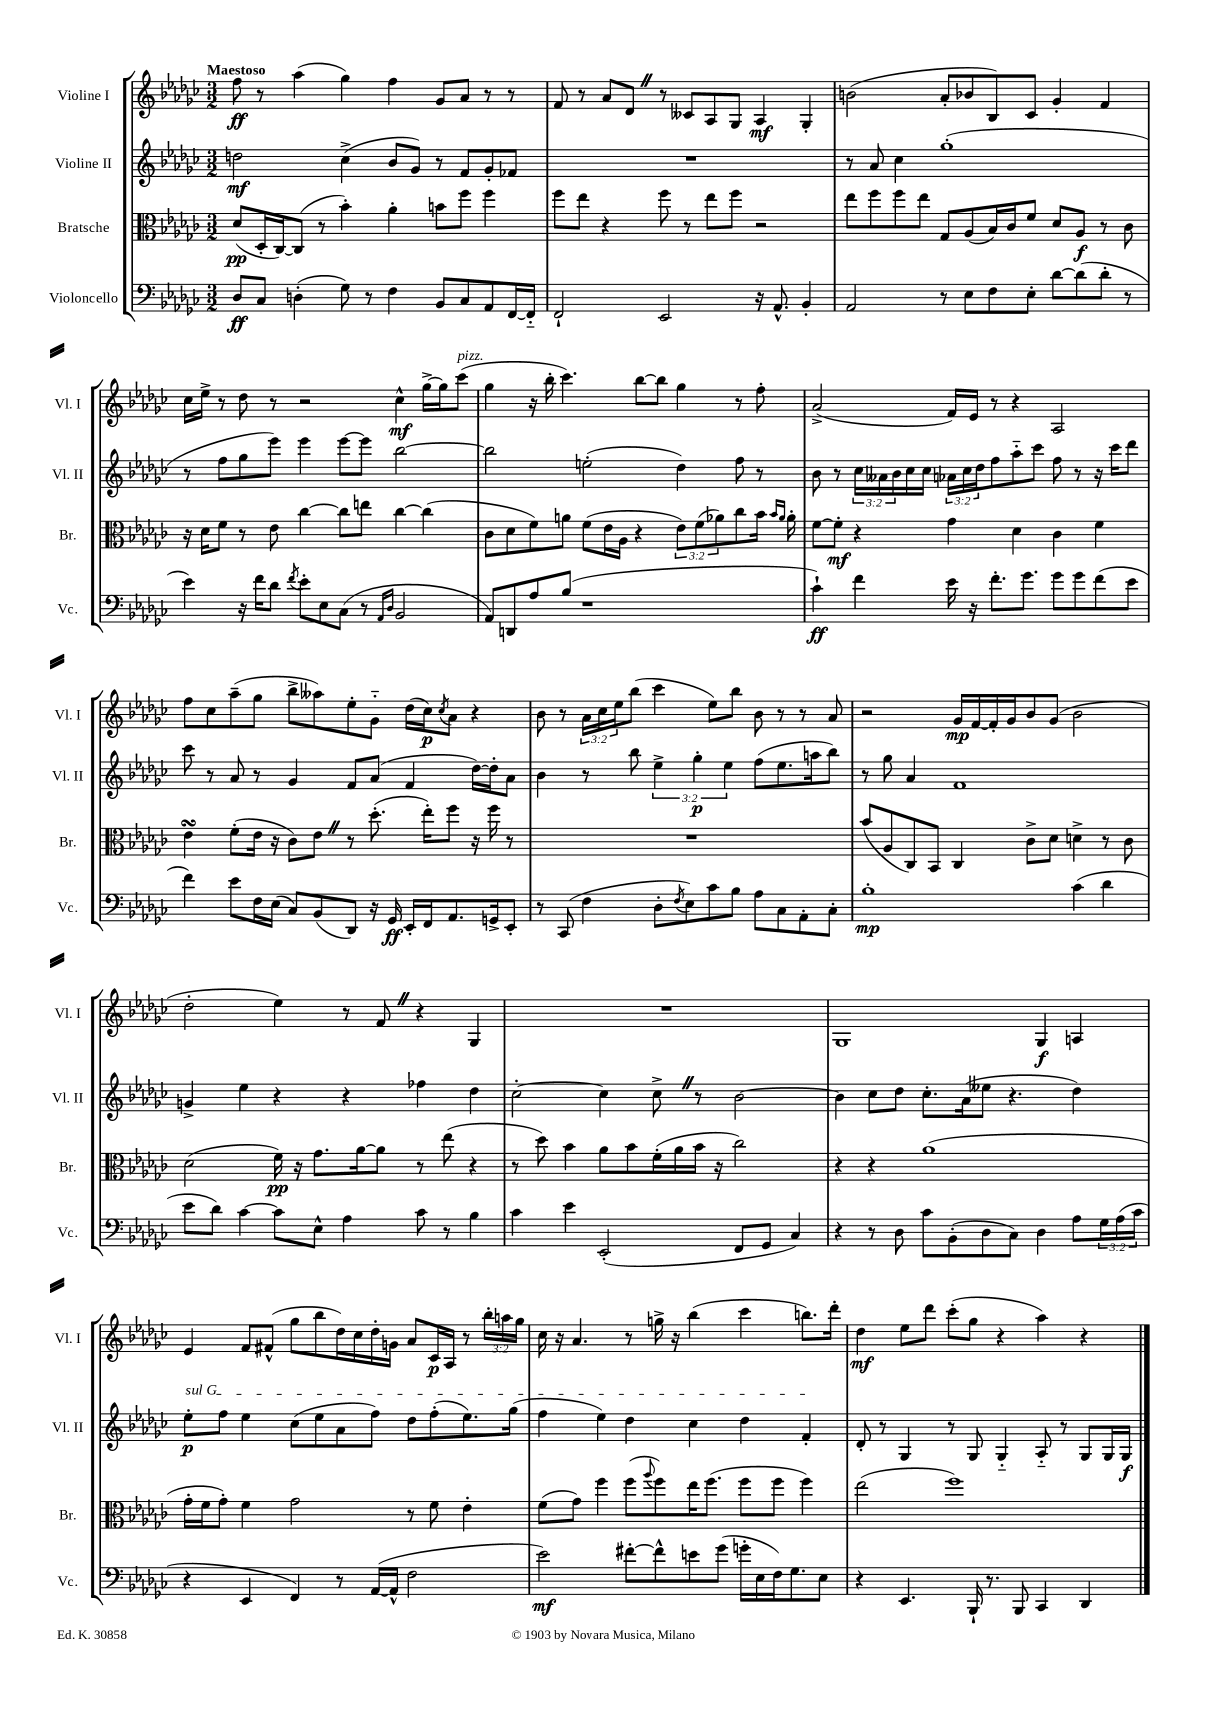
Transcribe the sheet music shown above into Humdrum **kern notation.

**kern	**dynam	**kern	**dynam	**kern	**dynam	**kern	**dynam
*part4	*part4	*part3	*part3	*part2	*part2	*part1	*part1
*staff4	*staff4	*staff3	*staff3	*staff2	*staff2	*staff1	*staff1
*I"Violoncello	*	*I"Bratsche	*	*I"Violine II	*	*I"Violine I	*
*I'Vc.	*	*I'Br.	*	*I'Vl. II	*	*I'Vl. I	*
*clefF4	*	*clefC3	*	*clefG2	*	*clefG2	*
*k[b-e-a-d-g-c-]	*	*k[b-e-a-d-g-c-]	*	*k[b-e-a-d-g-c-]	*	*k[b-e-a-d-g-c-]	*
*M3/2	*	*M3/2	*	*M3/2	*	*M3/2	*
=1	=1	=1	=1	=1	=1	=1	=1
!	!	!	!	!	!	!LO:TX:a:B:t=Maestoso	!
8D-/L	ff	(8d-/L	pp	2ddn\	mf	8ff\	ff
8C-/J	.	16D-'/L	.	.	.	8r	.
.	.	[16C-/J)	.	.	.	.	.
(4Dn'\	.	(8C-/J]	.	.	.	(4aa-\	.
.	.	8r	.	.	.	.	.
8G-\)	.	4b-'\)	.	(4cc-^\	.	4gg-\)	.
8r	.	.	.	.	.	.	.
4F\	.	4a-'\	.	8b-/L	.	4ff\	.
.	.	.	.	8g-/J)	.	.	.
8BB-/L	.	8bn\L	.	8r	.	8g-/L	.
8C-/	.	8ff\J	.	8f/L	.	8a-/J	.
8AA-/	.	4ff\	.	8g-'/	.	8r	.
[16FF/L	.	.	.	8f-X/J	.	8r	.
16FF/JJ]	.	.	.	.	.	.	.
=2	=2	=2	=2	=2	=2	=2	=2
2FF`/	.	8ff\L	.	1.r	.	8f/	.
.	.	8ee-\J	.	.	.	8r	.
.	.	4r	.	.	.	8a-/L	.
.	.	.	.	.	.	8d-Z/J	.
2EE-/	.	8ff\	.	.	.	8r	.
.	.	8r	.	.	.	8c--X/L	.
.	.	8ee-\L	.	.	.	8A-/	.
.	.	8ff\J	.	.	.	8G-/J	.
16r	.	2r	.	.	.	4A-/	mf
8.AA-^^/	.	.	.	.	.	.	.
4BB-'/	.	.	.	.	.	4G-'/	.
=3	=3	=3	=3	=3	=3	=3	=3
2AA-/	.	8ee-\L	.	8r	.	(2bn\	.
.	.	8ff\	.	8a-/	.	.	.
.	.	8ff\	.	4cc-\	.	.	.
.	.	8ee-\J	.	.	.	.	.
8r	.	8G-/L	.	(1gg-'	.	8a-'/L	.
8E-\L	.	(8A-/	.	.	.	8b-X/	.
8F\	.	16B-/L)	.	.	.	8B-/)	.
.	.	16c-/J	.	.	.	.	.
8E-'\J	.	8f/J	.	.	.	8c-/J	.
[8d-\L	.	8d-/L	.	.	.	4g-'/	.
(8d-\]	.	8A-/J	f	.	.	.	.
8d-'\J	.	8r	.	.	.	4f/	.
8r	.	8c-\	.	.	.	.	.
!!LO:LB:g=z
=4	=4	=4	=4	=4	=4	=4	=4
4e-\)	.	16r	.	8r	.	16cc-\LL	.
.	.	16d-\KL	.	.	.	16ee-^\JJ	.
.	.	8f\J	.	8ff\L	.	8r	.
16r	.	8r	.	8gg-\	.	8dd-\	.
16f\KL	.	.	.	.	.	.	.
8d-\J	.	8e-\	.	8eee-\J)	.	8r	.
8qf/	.	.	.	.	.	.	.
8e-'\L	.	[4cc-\	.	4eee-\	.	2r	.
8E-\	.	.	.	.	.	.	.
(8C-\J	.	8cc-\L]	.	[8eee-\L	.	.	.
8r	.	8een\J	.	8eee-\J]	.	.	.
16qqAA-/LL	.	.	.	.	.	.	.
16qqD-/JJ	.	.	.	.	.	.	.
2BB-/	.	[4cc-\	.	[2bb-\	.	4cc-^^\	mf
.	.	(4cc-\]	.	.	.	[16gg-^\LL	.
.	.	.	.	.	.	16gg-\J]	.
!	!	!	!	!	!	!LO:TX:a:i:t=pizz.	!
.	.	.	.	.	.	(8ccc-\J	.
=5	=5	=5	=5	=5	=5	=5	=5
8AA-/L)	.	8c-\L	.	2bb-\]	.	4gg-\	.
8DDn/	.	8d-\	.	.	.	.	.
8A-/	.	8f\)	.	.	.	16r	.
.	.	.	.	.	.	16bb-'\	.
(8B-/J	.	8an\J	.	.	.	4.ccc-\)	.
1r	.	(8f\L	.	(2een'\	.	.	.
.	.	16e-\L	.	.	.	.	.
.	.	16A-\JJ	.	.	.	.	.
.	.	4r	.	.	.	[8bb-\L	.
.	.	.	.	.	.	8bb-\J]	.
.	.	12e-\L)	.	4dd-\)	.	4gg-\	.
.	.	(12f\	.	.	.	.	.
.	.	12a-X\)	.	.	.	.	.
.	.	8cc-\	.	8ff\	.	8r	.
.	.	16b-\Jk	.	8r	.	8ff'\	.
.	.	16qqb-/LL	.	.	.	.	.
.	.	16qqa-/JJ	.	.	.	.	.
.	.	16a-'\	.	.	.	.	.
=6	=6	=6	=6	=6	=6	=6	=6
4c-`\)	ff	[8f\L	.	8b-\	.	(2a-^/	.
.	.	8f'\J]	mf	8r	.	.	.
4f\	.	4r	.	24cc-\LL	.	.	.
.	.	.	.	24a--X\	.	.	.
.	.	.	.	24b-\	.	.	.
.	.	.	.	16cc-\	.	.	.
.	.	.	.	16cc-\JJ	.	.	.
16e-\	.	4g-\	.	24a-X\LL	.	16f/LL)	.
.	.	.	.	24cc-\	.	.	.
16r	.	.	.	.	.	16e-/JJ	.
.	.	.	.	24dd-\J	.	.	.
8.f'\L	.	.	.	8ff\	.	8r	.
.	.	4d-\	.	8aa-\	.	4r	.
8.g-\J	.	.	.	.	.	.	.
.	.	.	.	8ccc-\J	.	.	.
8g-\L	.	4c-\	.	8ff\	.	2A-/	.
8g-\	.	.	.	8r	.	.	.
(8f\	.	4f\	.	16r	.	.	.
.	.	.	.	16ccc-\KL	.	.	.
8e-\J	.	.	.	8ddd-\J	.	.	.
!!LO:LB:g=z
=7	=7	=7	=7	=7	=7	=7	=7
4f\)	.	4e-sSSS\	.	8ccc-\	.	8ff\L	.
.	.	.	.	8r	.	8cc-\	.
8e-\L	.	(8f'\L	.	8a-/	.	(8aa-~\	.
16F\L	.	16e-\Jk	.	8r	.	8gg-\J	.
(16E-\JJ	.	16r	.	.	.	.	.
8C-/L)	.	8c-\L)	.	4g-/	.	8bb-^\L	.
(8BB-/	.	8e-Z\J	.	.	.	8aa--X\)	.
8DD-/J)	.	8r	.	8f/L	.	8ee-'\	.
16r	.	(8.dd-'\	.	(8a-/J	.	8g-\J	.
16GG-/	ff	.	.	.	.	.	.
16EE-'/LL	.	.	.	4f/	.	(16dd-\LL	.
16FF/J	.	16ee-'\KL)	.	.	.	16cc-\J)	p
.	.	.	.	.	.	8qcc-/	.
8.AA-/	.	8ff\J	.	.	.	8a-\J	.
.	.	16r	.	[16dd-\LL)	.	4r	.
16GGn^/k	.	16ff\	.	16dd-'\J]	.	.	.
8EE-'/J	.	8r	.	8a-\J	.	.	.
=8	=8	=8	=8	=8	=8	=8	=8
8r	.	1.r	.	4b-\	.	8b-\	.
(8CC-/	.	.	.	.	.	8r	.
4F\	.	.	.	8r	.	24a-\LL	.
.	.	.	.	.	.	24cc-\	.
.	.	.	.	.	.	24ee-\J	.
.	.	.	.	8bb-\	.	(8bb-\J	.
8D-'\L	.	.	.	6ee-^\	.	4ccc-\	.
8qF/	.	.	.	.	.	.	.
8E-\)	.	.	.	.	.	.	.
.	.	.	.	6gg-'\	p	.	.
8c-\	.	.	.	.	.	8ee-\L)	.
.	.	.	.	6ee-\	.	.	.
8B-\J	.	.	.	.	.	8bb-\J	.
8A-\L	.	.	.	(8ff\L	.	8b-\	.
8C-\	.	.	.	8.ee-\	.	8r	.
8AA-'\	.	.	.	.	.	8r	.
.	.	.	.	16aan\k	.	.	.
8C-'\J	.	.	.	8bb-\J)	.	8a-/	.
=9	=9	=9	=9	=9	=9	=9	=9
1B-'	mp	(8b-/L	.	8r	.	2r	.
.	.	8A-/	.	8gg-\	.	.	.
.	.	8C-/)	.	4a-/	.	.	.
.	.	8BB-/J	.	.	.	.	.
.	.	4C-/	.	1f	.	16g-/LL	mp
.	.	.	.	.	.	[16f/	.
.	.	.	.	.	.	16f'/]	.
.	.	.	.	.	.	16g-/J	.
.	.	8c-^\L	.	.	.	8b-/	.
.	.	8d-\J	.	.	.	(8g-/J	.
(4c-\	.	4dn^\	.	.	.	2b-\	.
4d-\	.	8r	.	.	.	.	.
.	.	8c-\	.	.	.	.	.
!!LO:LB:g=z
=10	=10	=10	=10	=10	=10	=10	=10
8e-\L	.	(2d-\	.	4gn^/	.	2dd-'\	.
8d-\J)	.	.	.	.	.	.	.
[4c-\	.	.	.	4ee-\	.	.	.
8c-\L]	.	16f\)	pp	4r	.	4ee-\)	.
.	.	16r	.	.	.	.	.
8E-^^\J	.	8.g-\L	.	.	.	.	.
4A-\	.	.	.	4r	.	8r	.
.	.	[16a-\k	.	.	.	.	.
.	.	8a-\J]	.	.	.	8fZ/	.
8c-\	.	8r	.	4ff-X\	.	4r	.
8r	.	(8ee-\	.	.	.	.	.
4B-\	.	4r	.	4dd-\	.	4G-/	.
=11	=11	=11	=11	=11	=11	=11	=11
4c-\	.	8r	.	[2cc-'\	.	1.r	.
.	.	8dd-\)	.	.	.	.	.
4e-\	.	4b-\	.	.	.	.	.
(2EE-'/	.	8a-\L	.	4cc-\]	.	.	.
.	.	8b-\	.	.	.	.	.
.	.	(16f'\L	.	8cc-^Z\	.	.	.
.	.	16a-\	.	.	.	.	.
.	.	16b-\JJ	.	8r	.	.	.
.	.	16r	.	.	.	.	.
8FF/L	.	2cc-\)	.	[2b-\	.	.	.
8GG-/J	.	.	.	.	.	.	.
4C-/)	.	.	.	.	.	.	.
=12	=12	=12	=12	=12	=12	=12	=12
4r	.	4r	.	4b-\]	.	1G-	.
8r	.	4r	.	8cc-\L	.	.	.
8D-\	.	.	.	8dd-\J	.	.	.
8c-\L	.	(1a-	.	8.cc-'\L	.	.	.
(8BB-'\	.	.	.	.	.	.	.
.	.	.	.	(16a-\k	.	.	.
8D-\	.	.	.	8ee--X\J	.	.	.
8C-\J)	.	.	.	4.r	.	.	.
4D-\	.	.	.	.	.	4G-/	f
8A-\L	.	.	.	4dd-\)	.	4An/	.
24G-\L	.	.	.	.	.	.	.
(24A-\	.	.	.	.	.	.	.
24c-\JJ	.	.	.	.	.	.	.
!!LO:LB:g=z
=13	=13	=13	=13	=13	=13	=13	=13
!	!	!	!	!LO:TX:a:i:t=sul G	!	!	!
4r	.	16g-'\LL	.	8ee-'\L	p	4e-/	.
.	.	16f\J	.	.	.	.	.
.	.	8g-'\J)	.	8ff\J	.	.	.
4EE-/	.	4f\	.	4ee-\	.	8f/L	.
.	.	.	.	.	.	(8f#X^^/J	.
4FF/)	.	2g-\	.	(8cc-\L	.	8gg-\L	.
.	.	.	.	8ee-\	.	8bb-\	.
8r	.	.	.	8a-\	.	16dd-\L)	.
.	.	.	.	.	.	16cc-\	.
([16AA-/LL	.	.	.	8ff\J)	.	16dd-'\	.
16AA-^^/JJ]	.	.	.	.	.	16gn\JJ	.
2F\	.	8r	.	8dd-\L	.	8a-/L	.
.	.	8f\	.	(8ff'\	.	16c-/L	p
.	.	.	.	.	.	16A-/JJ	.
.	.	4e-'\	.	8.ee-\)	.	8r	.
.	.	.	.	.	.	24bb-'\LL	.
.	.	.	.	.	.	24aan\	.
.	.	.	.	(16gg-\Jk	.	.	.
.	.	.	.	.	.	24gg-\JJ	.
=14	=14	=14	=14	=14	=14	=14	=14
2e-\)	mf	(8f\L	.	4ff\	.	16cc-\	.
.	.	.	.	.	.	16r	.
.	.	8g-\J)	.	.	.	4.a-/	.
.	.	4ff\	.	4ee-\)	.	.	.
[8f#X'\L	.	(8ff\L	.	4dd-\	.	8r	.
.	.	8qqaa-/	.	.	.	.	.
8f#^^\]	.	8ff\)	.	.	.	16ggn^\	.
.	.	.	.	.	.	16r	.
8en\	.	16ee-\K	.	4cc-\	.	(4bb-\	.
.	.	(8.ff\J	.	.	.	.	.
(8g-\J	.	.	.	.	.	.	.
16gn'\LL	.	8ff\L	.	4dd-\	.	4ccc-\	.
16E-\	.	.	.	.	.	.	.
16F\J)	.	8ff\J	.	.	.	.	.
8.G-\	.	.	.	.	.	.	.
.	.	4ff\)	.	4f'/	.	8.bbn\L)	.
8E-\J	.	.	.	.	.	.	.
.	.	.	.	.	.	16ddd-'\Jk	.
=15	=15	=15	=15	=15	=15	=15	=15
4r	.	(2ee-\	.	8d-'/	.	4dd-\	mf
.	.	.	.	8r	.	.	.
4.EE-/	.	.	.	4G-/	.	8ee-\L	.
.	.	.	.	.	.	8ddd-\J	.
.	.	1ff)	.	8r	.	(8ccc-'\L	.
16BBB-`/	.	.	.	8G-/	.	8gg-\J	.
8.r	.	.	.	.	.	.	.
.	.	.	.	4G-/	.	4r	.
8BBB-/	.	.	.	.	.	.	.
4CC-/	.	.	.	8A-/	.	4aa-\)	.
.	.	.	.	8r	.	.	.
4DD-/	.	.	.	8G-/L	.	4r	.
.	.	.	.	16G-/L	.	.	.
.	.	.	.	16G-/JJ	f	.	.
==	==	==	==	==	==	==	==
*-	*-	*-	*-	*-	*-	*-	*-
